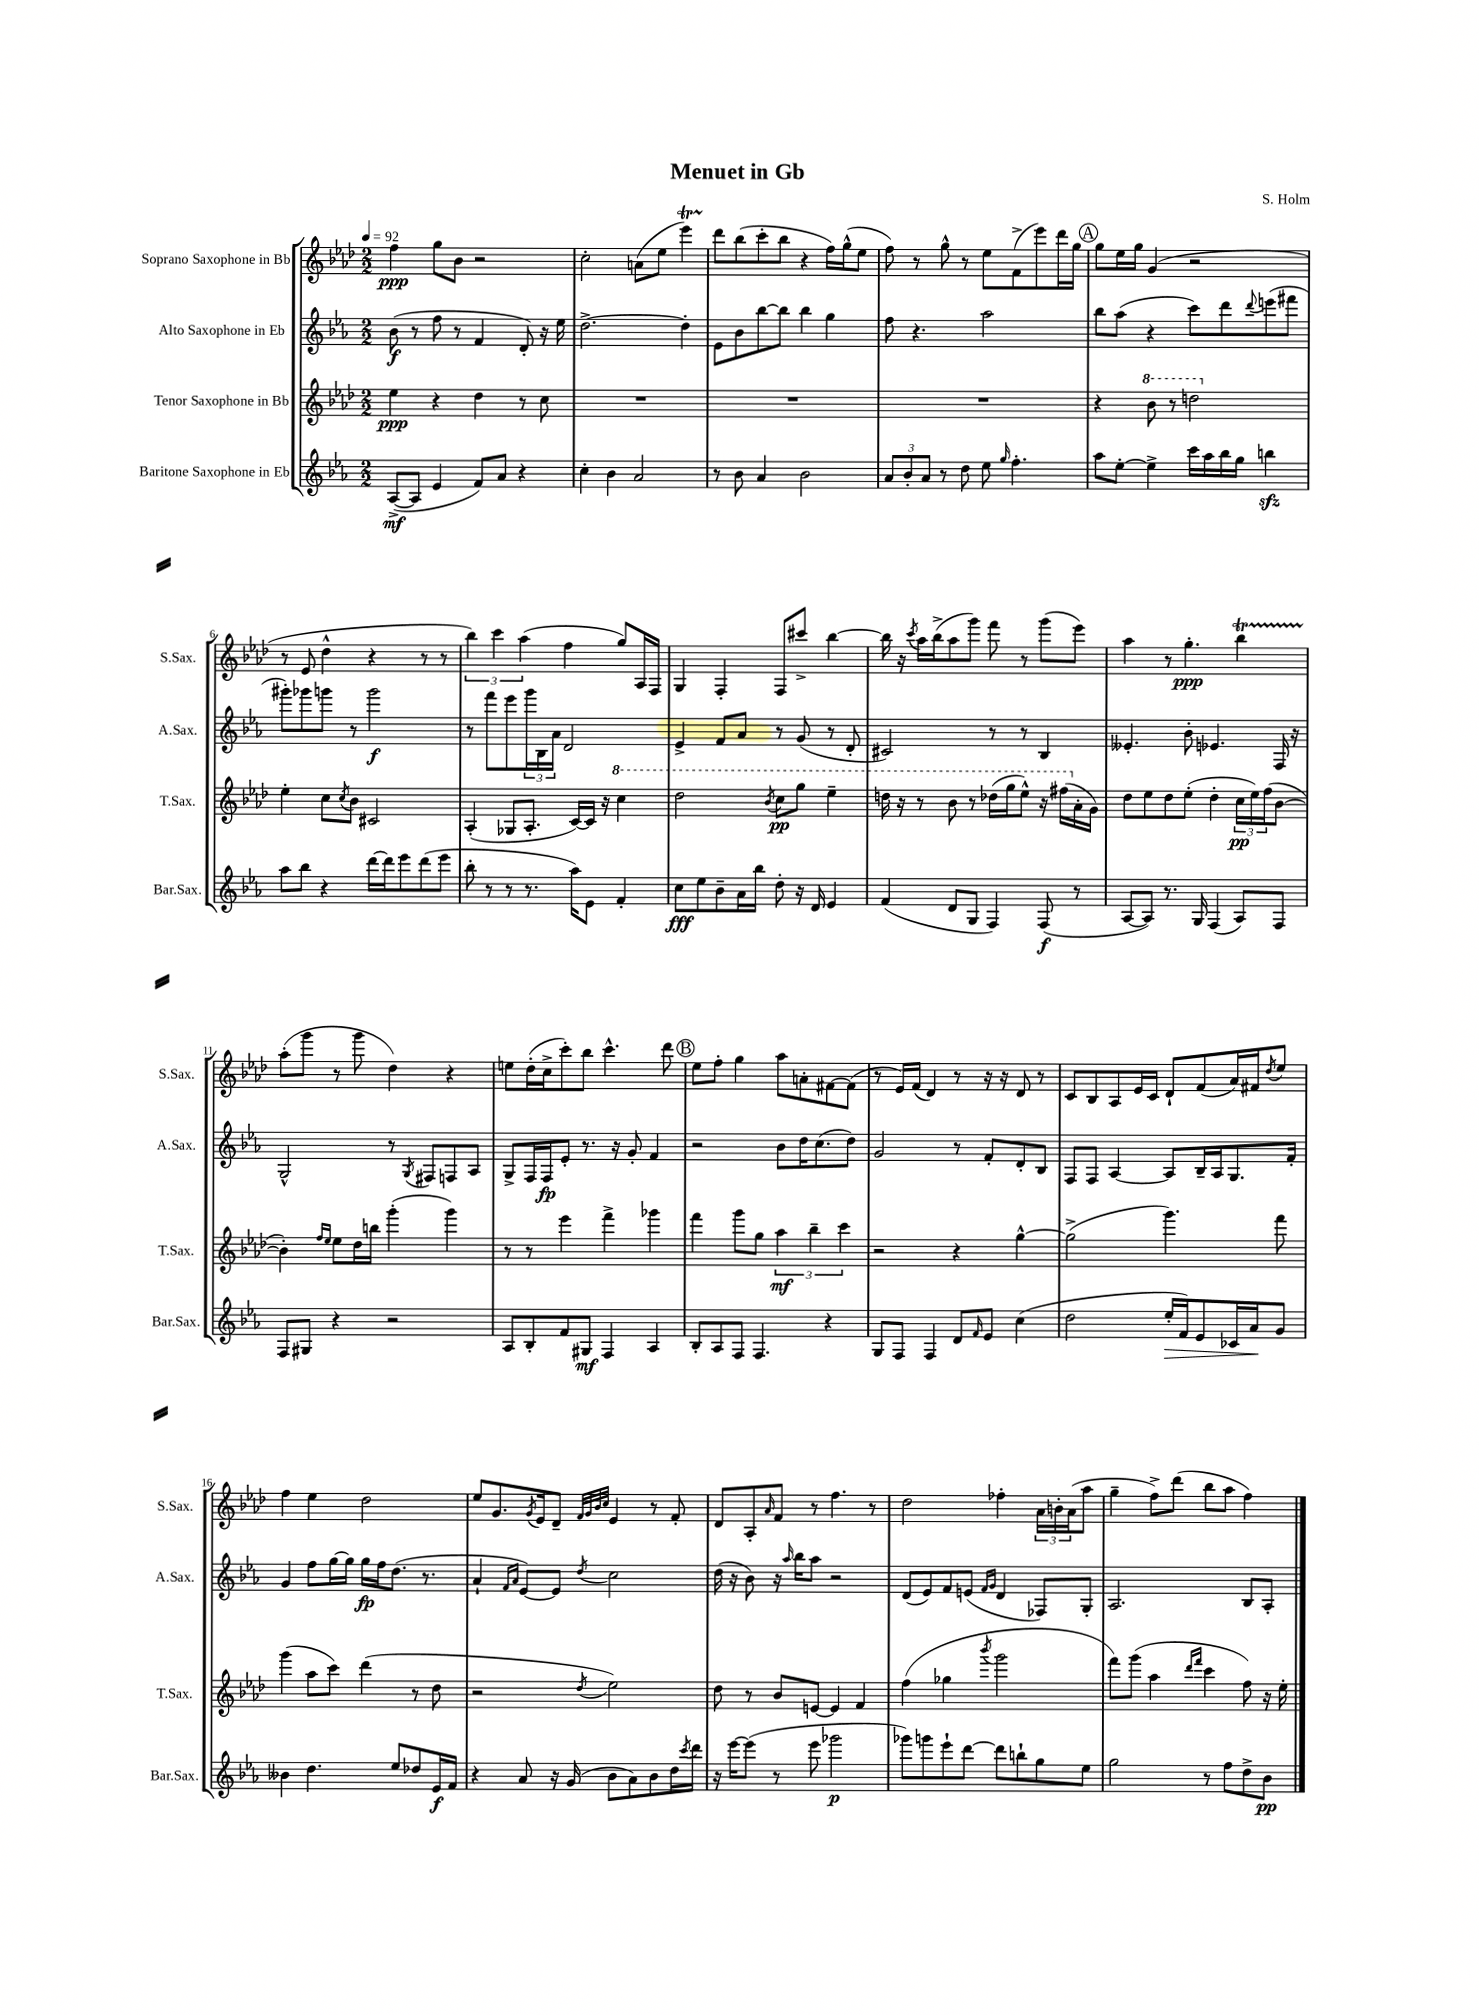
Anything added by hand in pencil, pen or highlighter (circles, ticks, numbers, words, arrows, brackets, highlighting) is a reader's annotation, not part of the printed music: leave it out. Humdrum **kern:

**kern	**kern	**kern	**kern
*staff4	*staff3	*staff2	*staff1
*clefG2	*clefG2	*clefG2	*clefG2
*k[b-e-a-]	*k[b-e-a-d-]	*k[b-e-a-]	*k[b-e-a-d-]
*M2/2	*M2/2	*M2/2	*M2/2
*MM92	*MM92	*MM92	*MM92
([8A-^/L	4ee-\	(8b-\	4ff\
8A-/]J	.	8r	.
4e-/	4r	8ff\	8gg\L
.	.	8r	8b-\J
8f/L)	4dd-\	4f/	2r
8a-/J	.	.	.
4r	8r	8d'/)	.
.	8cc\	16r	.
.	.	16ee-\	.
=	=	=	=
4cc'\	1r	[2.dd^\	2cc'\
4b-\	.	.	.
2a-/	.	.	(8a\L
.	.	.	8ee-\J
.	.	4dd'\]	4eee-\)
=	=	=	=
8r	1r	8e-\L	8ddd-\L
8b-\	.	8b-\	(8bb-\
4a-/	.	[8bb-\	8ccc'\
.	.	8bb-\]J	8bb-\J
2b-\	.	4bb-\	4r
.	.	4gg\	16ff\LL)
.	.	.	(16gg^^\J
.	.	.	8ee-\J
=	=	=	=
12a-/L	1r	8ff\	8ff\)
12b-'/	.	.	.
.	.	4.r	8r
12a-/J	.	.	.
8r	.	.	8gg^^\
8dd\	.	.	8r
8ee-\	.	2aa-\	8ee-\L
16qqgg/	.	.	.
4.ff'\	.	.	(8f^\
.	.	.	8eee-\)
.	.	.	16ddd-\L
.	.	.	16gg\JJ
=	=	=	=
8aa-\L	4r	8bb-\L	8gg\L
[8ee-'\J	.	(8aa-\J	16ee-\L
.	.	.	16gg\JJ
4ee-^\]	8bb-\	4r	(4g/
.	8r	.	.
16ccc\LL	2ddd\	8ccc\L)	2r
16aa-\	.	.	.
16bb-\	.	8ddd\	.
16gg\JJ	.	.	.
.	.	8qqddd/	.
4bb\	.	(8eee\	.
.	.	8fff#\J	.
=	=	=	=
8aa-\L	4ee-'\	8ggg#'\L)	8r
8bb-\J	.	8ggg-\	8e-/
4r	8cc\L	8ggg\J	4dd-^^\
.	8qcc/	.	.
.	8b-\J	8r	.
[16ddd\LL	2c#/	2ggg\	4r
16ddd\]J	.	.	.
8eee-\	.	.	.
(8ddd\	.	.	8r
8eee-\J	.	.	8r
=	=	=	=
8bb-'\	(4A-'/	8r	6bb-\)
8r	.	8fff\L	.
.	.	.	6ccc\
8r	8G-/L	8eee-\	.
.	.	.	(6aa-\
8.r	8.A-'/J	24ggg\L	.
.	.	24B-\	.
.	.	24a-\JJ	.
.	.	2d/	4ff\
16aa-\LK)	[16c/LL)	.	.
8e-\J	16c/]JJ	.	.
.	16r	.	.
4f'/	4ccc\	.	8gg/L)
.	.	.	16A-/L
.	.	.	16F/JJ
=	=	=	=
8cc\L	2ddd-\	4e-^/	4G/
8ee-\	.	.	.
8b-~\	.	8f/L	4F'/
16a-\L	.	8a-/J	.
16bb-\JJ	.	.	.
.	8qbb-/	.	.
8dd'\	8ccc\L	8r	8F/L
16r	8ggg\J	(8g/	8ccc#^/J
16d/	.	.	.
4e-/	4eee-~\	8r	[4bb-\
.	.	8d'/	.
=	=	=	=
(4f/	16ddd\	2c#/)	16bb-\]
.	16r	.	16r
.	.	.	8qccc/
.	8r	.	16aa-\LL
.	.	.	(16bb-^\J
8d/L	8bb-\	.	8aa-\
8G/J	8r	.	8ggg\J)
4F/)	(16ddd-\LL	8r	8fff\
.	16ggg\J	.	.
.	8eee-^^\J)	8r	8r
(8F/	16r	4B-/	(8ggg\L
.	(16fff#\LL	.	.
8r	16a-'\	.	8eee-\J)
.	16g\JJ)	.	.
=	=	=	=
[8A-/L	8dd-\L	4.e--'/	4aa-\
8A-/]J)	8ee-\	.	.
8.r	8dd-\	.	8r
.	(8ee-'\J	8b-'\	4.gg'\
16G/	.	.	.
(4F/	4dd-'\	4.e-/	.
8A-/L)	24cc\LL	.	4bb-\
.	24ee-\)	.	.
.	(24ff\J	.	.
8F/J	[8b-\J	16F/	.
.	.	16r	.
=	=	=	=
8F/L	4b-'\])	2G^^/	(8aa-'\L
8G#/J	.	.	8ggg\J
.	16qqff/LL	.	.
.	16qqee-/JJ	.	.
4r	8ee-\L	.	8r
.	16dd-\L	.	8ggg\
.	16bb\JJ	.	.
2r	(4ggg'\	8r	4dd-\)
.	.	8qG/	.
.	.	8F#/L	.
.	4ggg\)	8F/	4r
.	.	8A-/J	.
=	=	=	=
8A-/L	8r	8G^/L	8ee\L
8B-'/	8r	16F/L	(16dd-'\L
.	.	16F/J	16cc^\J
8f/	4eee-\	8e-'/J	8ccc'\)
8G#/J	.	8.r	8bb-\J
4F/	4fff^\	.	4.ccc^^\
.	.	16r	.
.	.	8g'/	.
4A-/	4ggg-\	4f/	.
.	.	.	8ddd-\
=	=	=	=
8B-'/L	4fff\	2r	8ee-\L
8A-/	.	.	8ff'\J
8F/J	8ggg\L	.	4gg\
4.F/	8gg\J	.	.
.	6aa-\	8b-\L	8aa-\L
.	.	16dd\K	8a'\
.	6bb-~\	.	.
.	.	(8.cc\	.
4r	.	.	[8f#\
.	6ccc\	.	.
.	.	8dd\J)	(8f#\]J
=	=	=	=
8G/L	2r	2g/	8r
8F/J	.	.	16e-/LL)
.	.	.	(16f/JJ
4F/	.	.	4d-/)
8d/L	4r	8r	8r
16qqf/	.	.	.
8e-/J	.	8f'/L	16r
.	.	.	16r
(4cc\	[4gg^^\	8d'/	8d-/
.	.	8B-/J	8r
=	=	=	=
2dd\	(2gg^\]	8F/L	8c/L
.	.	8F/J	8B-/
.	.	[4A-/	8A-/
.	.	.	16e-/L
.	.	.	16c/JJ
16ee-'/LL	4.ggg\)	8A-/]L	8d-`/L
16f/J)	.	.	.
8e-/	.	16B-~/L	(8f/
.	.	16A-/J	.
16c-/L	.	8.G/	16a-/L)
16a-/J	.	.	16f#/J
.	.	.	8qdd-/
8g/J	8fff\	.	8ee-/J
.	.	16f'/Jk	.
=	=	=	=
4b--\	(4ggg\	4g/	4ff\
4.dd\	8aa-\L	8ff\L	4ee-\
.	8ccc\J)	[16gg\L	.
.	.	16gg\]JJ	.
.	(4ddd-\	16gg\LL	2dd-\
.	.	16ff\J	.
8ee-/L	.	(8.dd\J	.
8dd-/	8r	.	.
.	.	8.r	.
16e-/L	8dd-\	.	.
16f/JJ	.	.	.
=	=	=	=
4r	2r	4a-`/	8ee-/L
.	.	.	8.g/
.	.	16qqf/LL	.
.	.	16qqa-/JJ	.
8a-/	.	[8e-/L)	.
.	.	.	8qg/
.	.	.	16e-/k
16r	.	8e-/]J	8d-~/J
(16g/	.	.	.
.	.	.	32qqf/LLL
.	.	.	32qqg/
.	.	.	32qqb-/
.	8qdd-/	8qdd/	32qqcc/JJJ
8b-\L	2ee-\)	2cc\	4e-/
8a-\)	.	.	.
8b-\	.	.	8r
16dd\L	.	.	8f'/
8qccc/	.	.	.
16ddd\JJ	.	.	.
=	=	=	=
16r	8dd-\	(16dd\	8d-/L
[16eee-\LK	.	16r	.
(8eee-\]J	8r	8b-\)	8A-'/
.	.	.	16qqa-/
8r	8b-/L	16r	8f/J
.	.	16qqaa-/	.
.	.	16bb-\LK	.
8eee-\	[8e/J	8aa-\J	8r
2ggg-\	4e/]	2r	4.ff\
.	4f/	.	.
.	.	.	8r
=	=	=	=
8ggg-\L)	(4ff\	(8d/L	2dd-\
8ggg\	.	8e-/)	.
8eee-`\	4gg-\	8f/	.
[8ddd\J	.	(8e/J	.
.	.	16qqf/LL	.
.	8qbbb-/	16qqg/JJ	.
8ddd\]L	2ggg\	4d/	4ff-'\
8bb`\	.	.	.
8gg\	.	8F-/L)	24a-\LL
.	.	.	24b'\
.	.	.	(24a-\J
8ee-\J	.	8G'/J	8aa-\J
=	=	=	=
2gg\	8fff\L)	2.A-/	4gg~\
.	(8ggg\J	.	.
.	4aa-\	.	8ff^\L)
.	.	.	(8ddd-\J
.	16qqddd-/LL	.	.
.	16qqfff/JJ	.	.
8r	4ccc\	.	8bb-\L
8ff\L	.	.	8aa-\J
8dd^\	8ff\)	8B-/L	4ff\)
8b-\J	16r	8A-'/J	.
.	16ee-'\	.	.
==	==	==	==
*-	*-	*-	*-
